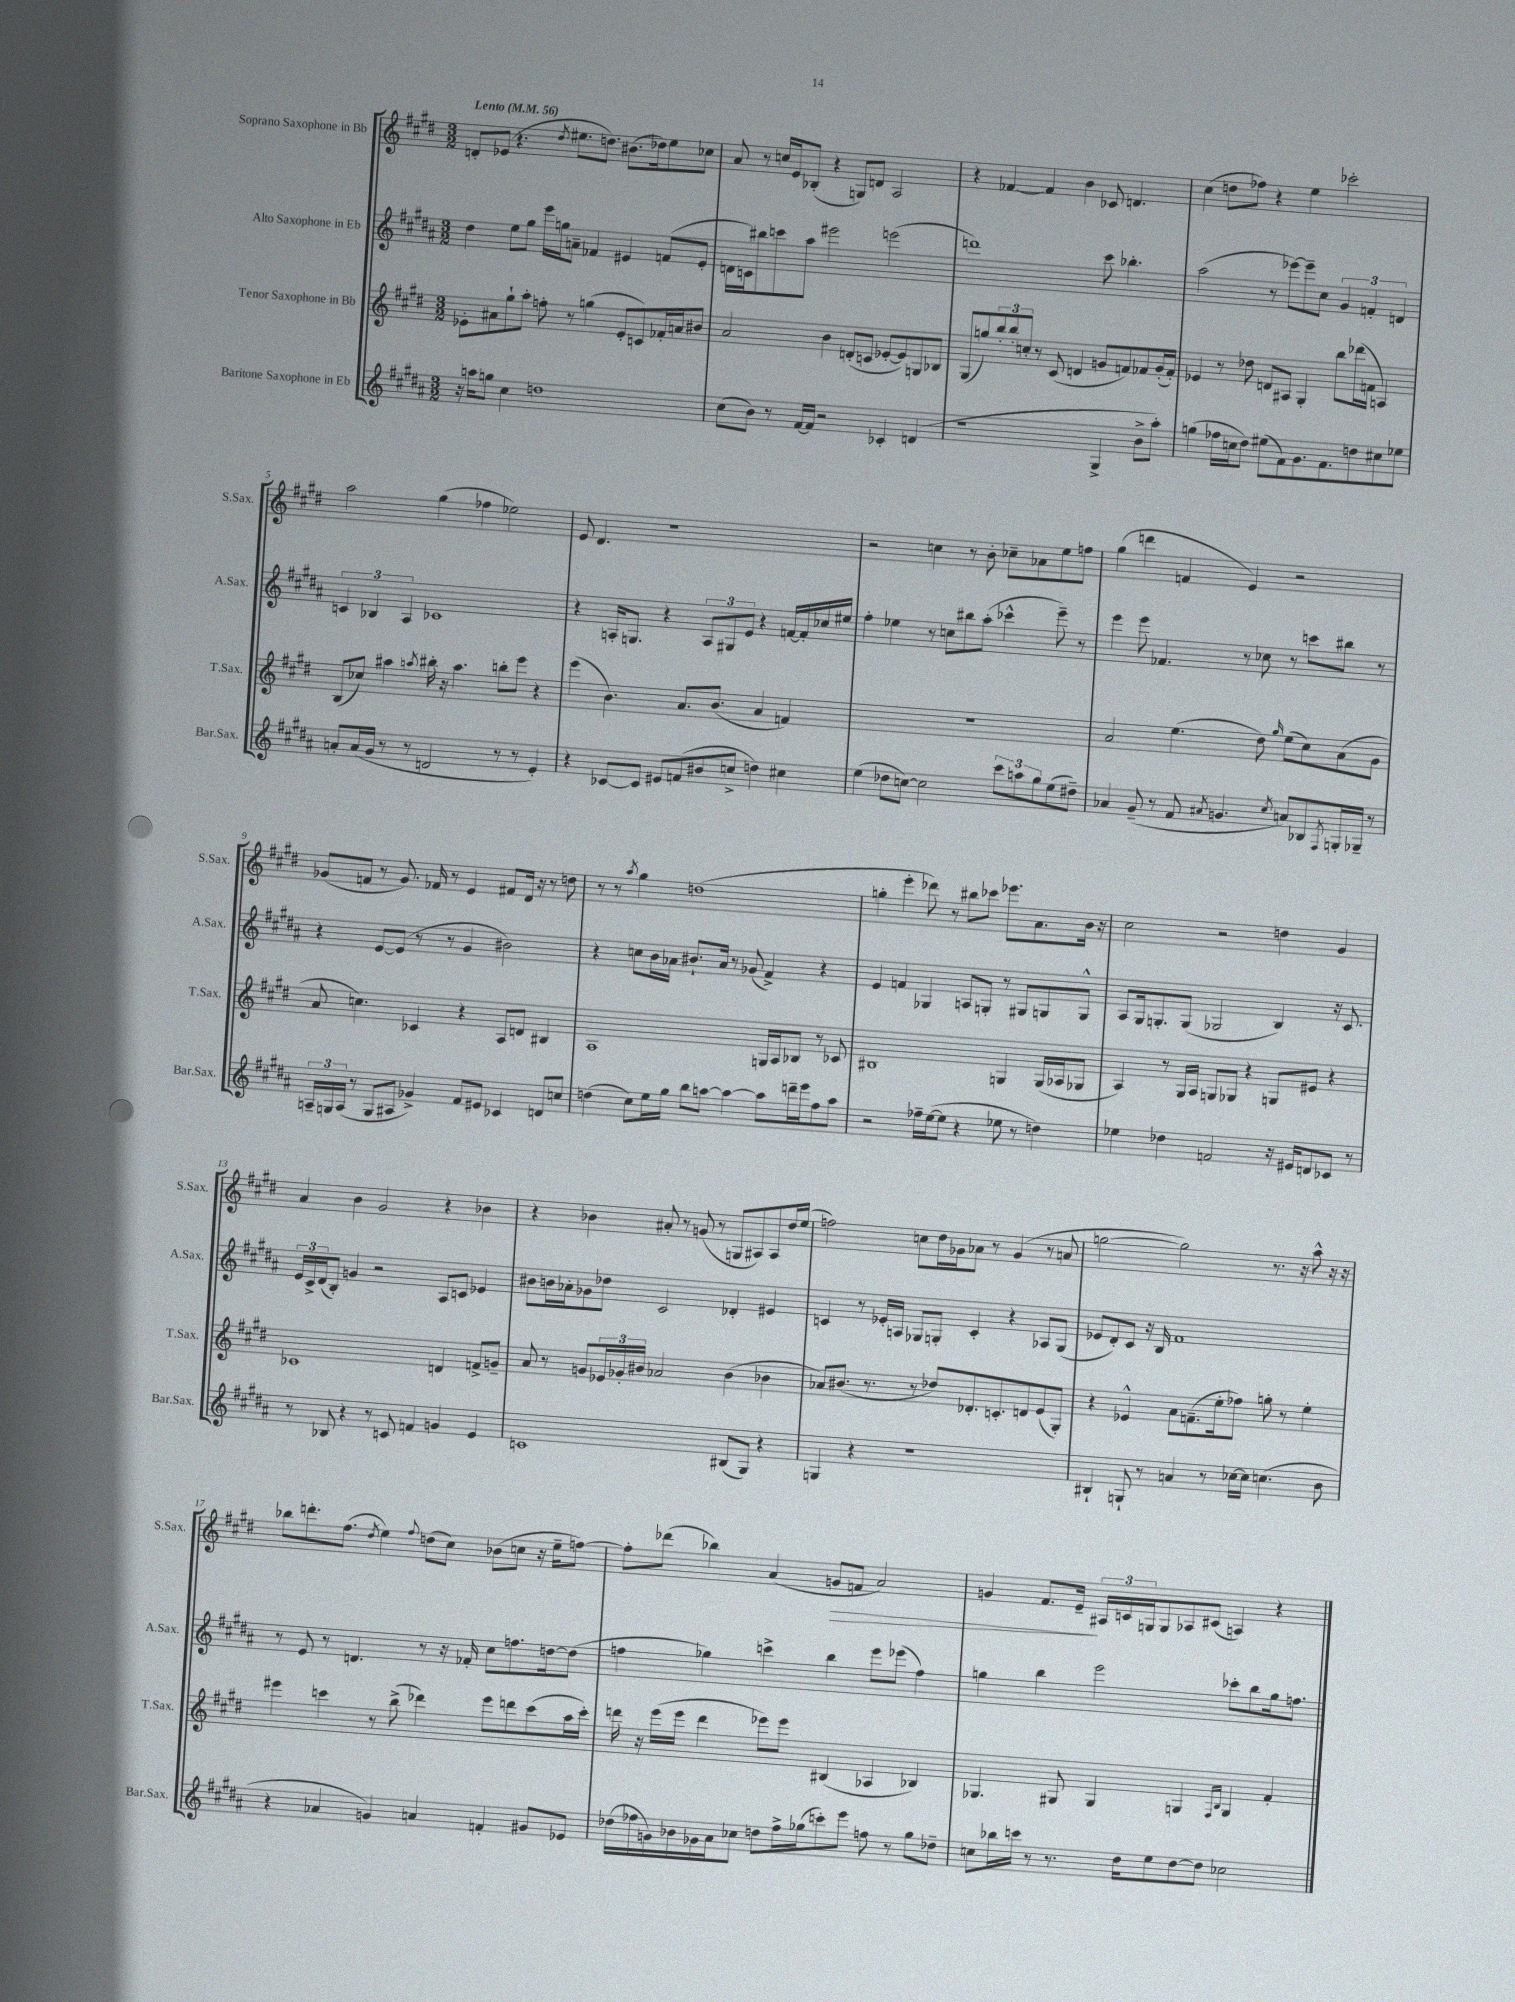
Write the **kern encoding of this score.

**kern	**kern	**kern	**kern
*staff4	*staff3	*staff2	*staff1
*clefG2	*clefG2	*clefG2	*clefG2
*k[f#c#g#d#a#]	*k[f#c#g#d#]	*k[f#c#g#d#a#]	*k[f#c#g#d#]
*M3/2	*M3/2	*M3/2	*M3/2
*MM56	*MM56	*MM56	*MM56
16r	8e-'\L	4dd#\	8d'/L
16aa\LK	.	.	.
8gg\J	8a#\	.	(8e-/J
4cc#\	8gg#`\	8ee\L	4.r
.	8aa'\J	8gg#\J	.
1dd	8ff'\	16eee\LL	.
.	.	16gg\J	.
.	.	.	8qdd#/
.	8r	8a~\J	8.ee#\L
.	(4gg\	4f-/	.
.	.	.	8.dd\J)
.	8e-'/L	4e#/	(8.b#\L
.	8c/)	.	.
.	.	.	16dd-\k)
.	16f-'/L	(8f/L	8ee#\
.	16a/J	.	.
.	8b#/J	8e#'/J	8cc-\J
=	=	=	=
(8cc#\L	2a/	16d\LL	8a/
.	.	16c\J)	.
8b\J)	.	8bb#\	8r
8r	.	8ccc\	16cc/LL
.	.	.	16e/J
[16f#/LL	.	8aa#\J	(8B-'/J
16f#/]JJ	.	.	.
2r	4b\	2eee#\	4r
.	(8d'/L	.	8G/L)
.	8c/J	.	8d/J
4c-'/	[8e-'/L	(2eee\	2A/
.	8e-/])	.	.
(4d/	8G/	.	.
.	8B-/J	.	.
=	=	=	=
1r	(8G#/L	1ddd)	4r
.	8gg/)	.	.
.	12bb'/	.	[4f-/
.	12bb'/	.	.
.	12cc'/J	.	.
.	8r	.	4f-/]
.	(8c#/	.	.
.	4d/	.	4b\
4G#^/	8g/L	8ccc#\	8c-/
.	8f/)	4.bb-'\	4.d/
8b^\L	8f-/	.	.
8aa#'\J)	(16g'/L	.	.
.	16f-'/JJ)	.	.
=	=	=	=
(4gg\	4e-/	(2aa#\	(4cc#\
16ff-\LL	8r	.	8dd\L
16cc\J	.	.	.
8dd#\J)	8dd-\	.	8ff-\J)
(8ee#\L	8d/L	8r	4r
8f#\)	8A#/J	[8eee-\L)	.
8.g#\	4G#'/	8eee-~\]	4ee\
.	.	8cc#\J	.
8.f#\	.	.	.
.	8bb\L	6g#/	2ccc-'\
8dd\	(16ddd-\L	.	.
.	.	6f'/	.
.	16f\JJ	.	.
8cc#\	4A/)	.	.
.	.	6d/	.
8ee-\J	.	.	.
=	=	=	=
8a'/L	(8B/L	6c/	2aa\
(16a/L	8cc-/J)	.	.
.	.	6B-/	.
16g#/JJ	.	.	.
8r	4aa#\	.	.
.	.	6A#/	.
8r	.	.	.
.	8qaa/	.	.
2d/	16bb#'\	1c-	(4gg#\
.	16r	.	.
.	4.aa\	.	.
.	.	.	4ff-\
8r	8bb'\L	.	2ee-\)
8r	8eee\J	.	.
4e'/)	4r	.	.
=	=	=	=
4r	(4eee\	4r	8e/
.	.	.	4.d#/
[8c-/L	4.b\)	16A'/LK	.
.	.	8.G/J	.
8c-/]J	.	.	.
8e#/L	.	4r	1r
(8f/	8.a/L	.	.
8b#/	.	12A/L	.
.	(8.b/J	.	.
.	.	12G#/	.
8cc^/J	.	.	.
.	.	12e/J	.
4dd\)	4a/	4r	.
4cc#\	4f/)	[16f/LL	.
.	.	16f'/]	.
.	.	16cc-/	.
.	.	16ee#/JJ	.
=	=	=	=
(4ee\	1.r	4ff#'\	2r
8dd-\L	.	4ee-\	.
[8cc\J)	.	.	.
2cc\]	.	8r	4cc\
.	.	8cc\L	.
.	.	8bb#\	8r
.	.	(8aa#'\J	8b'\
12ccc#\L	.	4ccc-^^\	8cc-~\L
12aa\	.	.	.
.	.	.	8a-\
12gg#\	.	.	.
(8ee\	.	8eee~\)	8ee\
8dd#~\J)	.	8r	8ff\J
=	=	=	=
4a-/	2a/	4eee\	(4gg#\
(8g#~/	.	8eee\	4ddd\
8r	.	4.f-/	.
8f#/	(4.ee\	.	4f/
8qa#/	.	.	.
4.g/	.	.	.
.	.	8r	4e/)
.	8dd#\)	8cc-\	.
8qcc#/	16qqgg#/	.	.
8a/L)	(8ee\L	8r	2r
8B-/	8cc#\)	8ccc\L	.
8qF#/	.	.	.
16G'/L	(8a\	8bb#\J	.
16G-~/JJ	.	.	.
8r	8g#\J	8r	.
=	=	=	=
24A~/LL	8a/	4r	(8g-/L
24G/	.	.	.
(24A/JJ	.	.	.
8r	4.cc\)	.	8f/J
8G/L	.	[8e/L	8r
8A#/J	.	(8e/]J	8.g-/)
4g-^/)	4c-/	8r	.
.	.	.	16f-/
.	.	8r	8r
8f#/L	4r	4g#/	4e/
8e#/J	.	.	.
4c-/	8A/L	2b#\)	8f#/L
.	8d/J	.	16d#/Jk
.	.	.	16r
8d/L	4B#/	.	8r
8cc/J	.	.	8dd\
=	=	=	=
(4dd\	1A	4r	8r
.	.	.	8r
.	.	.	8qaa/
8cc#\L)	.	8cc\L	4gg#\
16ee\L	.	16b\L	.
16gg#\JJ	.	16a-\JJ	.
8bb\L	.	8.b#`/L	(1dd
[8aa\J	.	.	.
.	.	16a-/Jk	.
4aa\_	.	8r	.
.	.	(8g-/	.
8aa\]L	16G/LL	4f#^/)	.
.	16A/J	.	.
16ddd~\L	8B-/J	.	.
16eee\J	.	.	.
8ff#\	8r	4r	.
8aa\J	8c-/	.	.
=	=	=	=
2r	1B#	4e/	4gg'\
.	.	4f/	4eee'\
16ff-~\LL	.	4G-/	8ddd-\)
([16ee\J	.	.	.
8ee\]J	.	.	8r
4r	.	8A/L	8bb#\L
.	.	8G'/J	8ccc-\J
8ee-\	4G/	8r	8.eee-\L
8r	.	8G#/L	.
.	.	.	8.a\
4dd\)	(16G/LL	8G/	.
.	16A-/J	.	.
.	8G-/J	8G^^/J	16b\Jk
.	.	.	16r
=	=	=	=
4ee-\	4A/)	8A#/L	2cc#\
.	.	16G#/k	.
.	.	8.G'/	.
4dd-\	8r	.	.
.	16G#/LL	(8G/J	.
.	16A/JJ	.	.
2f/	8G/L	2G-/	2r
.	8G-/J	.	.
.	4r	.	.
16r	8G/L	4B/)	4dd\
16e#/LK	.	.	.
8d/	8e#/J	.	.
8c-/J	4r	16r	4g#/
.	.	8.c#/	.
8r	.	.	.
=	=	=	=
8r	1c-	24e/LL	4a/
.	.	24c#^/	.
.	.	(24d#/J	.
8B-/	.	8B'/J)	.
4r	.	4g/	4b\
8r	.	2r	2g#/
8c/	.	.	.
4f/	.	.	.
4g/	4d/	8A#/L	4r
.	.	8c/J	.
4e/	8f^/L	4e-/	4b-\
.	8g~/J	.	.
=	=	=	=
1c	8a/	8b#\L	4r
.	8r	16b\L	.
.	.	16a-'\J	.
.	8g/L	8g-\	4b-\
.	24e-/L	8dd-\J	.
.	24g-'/	.	.
.	24b#/JJ	.	.
.	2a-/	2c#/	8a#'/
.	.	.	8r
.	.	.	(8g/
.	.	.	8r
(8B#/L	(4b#\	4d-'/	8G/L
8G#/J)	.	.	8A#/)
4r	4b-\	4e#/	8A#/
.	.	.	16dd#/L
.	.	.	(16ee/JJ
=	=	=	=
4G/	8a-/L)	4c/	2ff\)
.	(8.b#/J	.	.
4r	.	8r	.
.	8.r	.	.
.	.	16e-'/LL	.
.	.	16A/JJ	.
1r	8r	8G-/L	8cc\L
.	8dd-/L)	8G'/J	16dd#\L
.	.	.	16g-\J
.	8.d-'/	4c'/	8a-\J
.	.	.	8r
.	8.c'/	.	.
.	.	4r	(4g-/
.	8d/	.	.
.	(8e/	8A-/L	8r
.	8G#'/J)	(8G/J	8a/
=	=	=	=
4B#`/	4r	8e-/L	[2gg\
.	.	8d#'/)	.
8G`/	4e-^^/	8c#/J	.
8r	.	16r	.
.	.	16B/	.
4a/	8a\L	1f#	2gg\])
.	(8.f~\	.	.
8r	.	.	.
.	16ee'\k	.	.
[16cc-\LL	8ff-\J)	.	.
16cc-\]JJ	.	.	.
(4.cc\	8gg'\	.	8.r
.	8r	.	.
.	.	.	16r
.	4ee'\	.	8aa^^\
8b\	.	.	16r
.	.	.	16r
=	=	=	=
4r	4eee#\	8r	8bb-\L
.	.	8e/	8.ddd'\
4a-/	4ccc\	8r	.
.	.	.	(8.ff#\J
.	.	4.d/	.
.	.	.	8qdd#/
4g/)	8r	.	4ee\)
.	(8bb^\	.	.
.	.	.	8qqff#/
4a/	4ddd-\)	8r	(8dd\L
.	.	16r	8cc#\J)
.	.	16f-'/	.
4f'/	8eee#\L	8cc#\L	(8b-\L
.	8ddd\	8.ff\	8cc\J
8g#/L	(8ccc\	.	16r
.	.	[16dd\k	16ee~\LK
8e-/J	16aa\L	(8dd\]J	[8ff\J)
.	16ccc'\JJ)	.	.
=	=	=	=
(16dd-\LL	16ddd\	4ff\	8ff'\]L
16ff-\	16r	.	.
16g\)	(16eee\LL	.	(8ddd-\J
16b-\	16eee\JJ	.	.
16g-\	4ddd\	4gg-\)	4bb-\)
16a#\J	.	.	.
8cc-\J	.	.	.
8dd\L	8eee-\L)	4ccc^\	(4a/
16ff-^\L	8eee-\J	.	.
(16gg-\J	.	.	.
8ccc'\)	(4B#/	4bb\	8g/L
8eee\J	.	.	8f/J
8ff\	4A-/	8eee\L	2a/)
8r	.	(8eee-\J	.
8gg-\L	4B-/)	4ff\)	.
8dd-~\J	.	.	.
=	=	=	=
8cc\L	4.G-/	4gg\	4g/
16bb-\L	.	.	.
16ccc\JJ	.	.	.
8r	.	4bb\	8.f#/L
8.r	8G#/	.	.
.	.	.	16e~/Jk
.	4G#/	2eee\	24A#/LL
.	.	.	24c/
16dd#\LK	.	.	.
.	.	.	24G/J
8ee\	.	.	8G/
[8dd#\	4G/	.	8A-/
8dd#\]J	.	.	(8c#/J
.	16qqF#/LL	.	.
.	16qqB/JJ	.	.
2cc-\	4G/	8ccc-'\L	4A/)
.	.	8bb\	.
.	4f#'/	16gg\k	4r
.	.	8.ff\J	.
==	==	==	==
*-	*-	*-	*-
